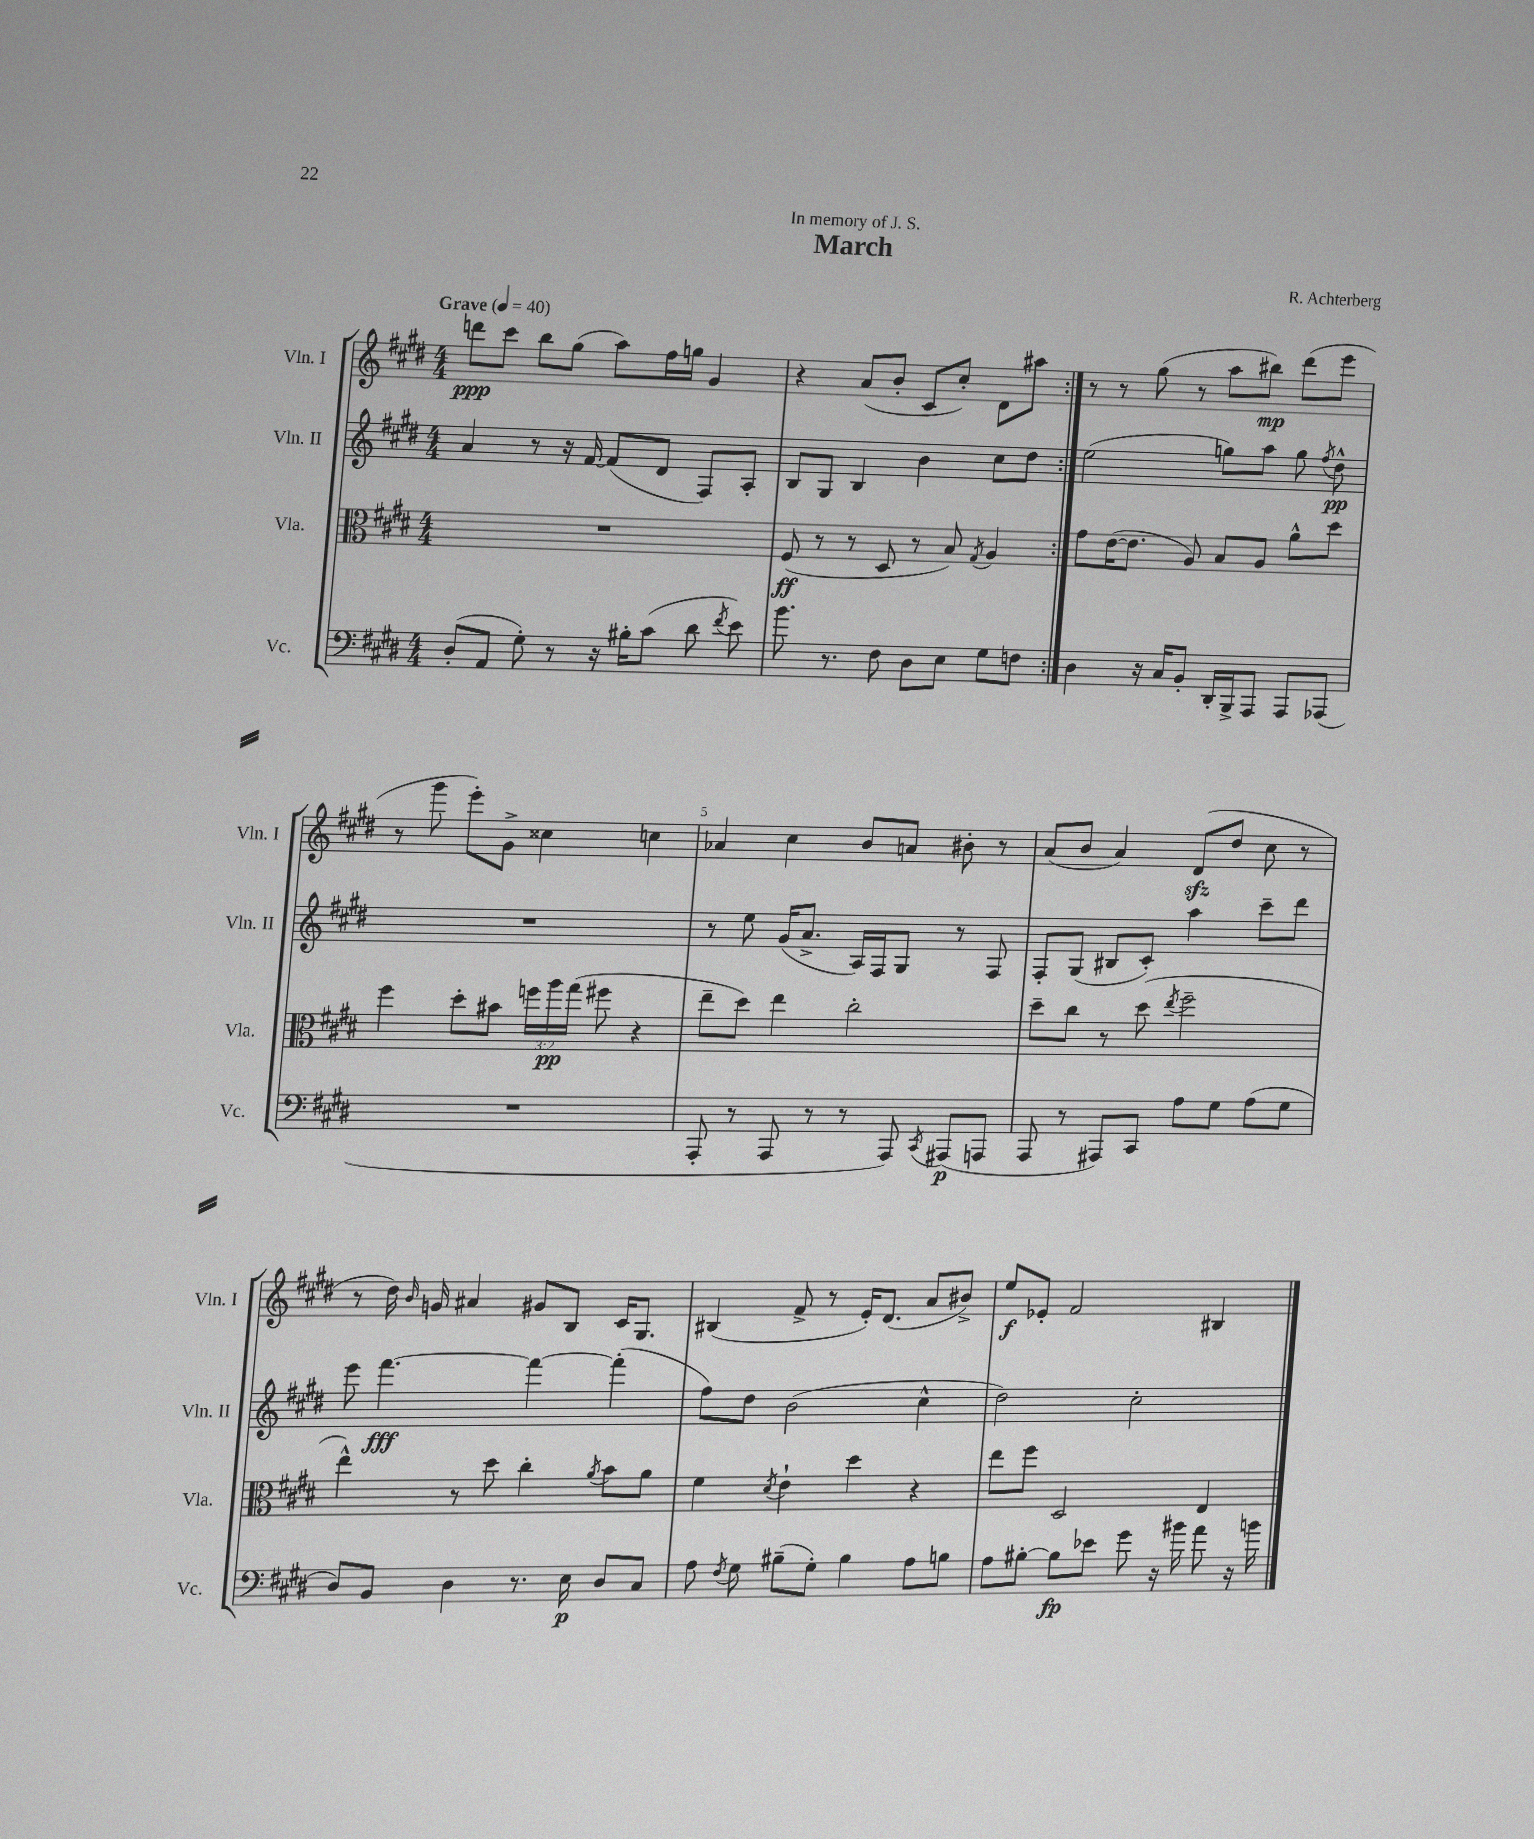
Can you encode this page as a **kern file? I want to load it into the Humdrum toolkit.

**kern	**dynam	**kern	**dynam	**kern	**dynam	**kern	**dynam
*part4	*part4	*part3	*part3	*part2	*part2	*part1	*part1
*staff4	*staff4	*staff3	*staff3	*staff2	*staff2	*staff1	*staff1
*I"Vc.	*	*I"Vla.	*	*I"Vln. II	*	*I"Vln. I	*
*I'Vc.	*	*I'Vla.	*	*I'Vln. II	*	*I'Vln. I	*
*clefF4	*	*clefC3	*	*clefG2	*	*clefG2	*
*k[f#c#g#d#]	*	*k[f#c#g#d#]	*	*k[f#c#g#d#]	*	*k[f#c#g#d#]	*
*M4/4	*	*M4/4	*	*M4/4	*	*M4/4	*
*MM40	*	*MM40	*	*MM40	*	*MM40	*
=1	=1	=1	=1	=1	=1	=1	=1
!	!	!	!	!	!	!LO:TX:a:B:t=Grave	!
(8D#'/L	.	1r	.	4a/	.	8dddn\L	ppp
8AA/J	.	.	.	.	.	8ccc#\J	.
8G#'\)	.	.	.	8r	.	8bb\L	.
8r	.	.	.	16r	.	(8gg#\J	.
.	.	.	.	[16f#/	.	.	.
16r	.	.	.	(8f#/L]	.	8aa\L)	.
16B#X'\KL	.	.	.	.	.	.	.
(8c#\J	.	.	.	8d#/J	.	16ff#\L	.
.	.	.	.	.	.	16ggn\JJ	.
8d#\	.	.	.	8F#/L)	.	4g#/	.
8qf#/	.	.	.	.	.	.	.
8e\)	.	.	.	8A'/J	.	.	.
=2	=2	=2	=2	=2	=2	=2	=2
8.b\	.	(8F#/	ff	8B/L	.	4r	.
.	.	8r	.	8G#/J	.	.	.
8.r	.	.	.	.	.	.	.
.	.	8r	.	4B/	.	(8a/L	.
8F#\	.	8D#/	.	.	.	8b'/J	.
8D#\L	.	8r	.	4b\	.	8c#/L	.
8E\J	.	8B/)	.	.	.	8cc#'/J)	.
.	.	8qG#/	.	.	.	.	.
8G#\L	.	4A/	.	8cc#\L	.	8d#\L	.
8Fn\J	.	.	.	8dd#\J	.	8aa#X\J	.
=3:|!	=3:|!	=3:|!	=3:|!	=3:|!	=3:|!	=3:|!	=3:|!
4D#\	.	8g#\L	.	(2ee\	.	8r	.
.	.	([16e\K	.	.	.	8r	.
.	.	8.e\J]	.	.	.	.	.
16r	.	.	.	.	.	(8gg#\	.
16C#/KL	.	.	.	.	.	.	.
8BB'/J	.	8A/)	.	.	.	8r	.
16DD#'/LL	.	8B/L	.	8ggn\L)	.	8aa\L	.
16BBB^/J	.	.	.	.	.	.	.
8AAA/J	.	8A/J	.	8aa\J	.	8bb#X\J)	mp
8AAA/L	.	8a^^\L	.	8gg\	.	(8ddd#\L	.
.	.	.	.	8qff#/	.	.	.
(8AAA-X/J	.	8dd#\J	.	8dd#^^\	pp	8eee\J	.
!!LO:LB:g=z
=4	=4	=4	=4	=4	=4	=4	=4
1r	.	4ff#\	.	1r	.	8r	.
.	.	.	.	.	.	8ggg#\	.
.	.	8dd#'\L	.	.	.	8eee'\L)	.
.	.	8b#X\J	.	.	.	8g#^\J	.
.	.	24ffn\LL	.	.	.	4cc##X\	.
.	.	24aa\	pp	.	.	.	.
.	.	(24gg#\JJ	.	.	.	.	.
.	.	8ff#X\	.	.	.	.	.
.	.	4r	.	.	.	4ccn\	.
=5	=5	=5	=5	=5	=5	=5	=5
8AAA'/	.	8ee~\L	.	8r	.	4a-X/	.
8r	.	8dd#\J)	.	8ee\	.	.	.
8AAA/	.	4ee\	.	(16g#/KL	.	4cc#\	.
.	.	.	.	8.a^/J	.	.	.
8r	.	.	.	.	.	.	.
8r	.	2cc#'\	.	16A/LL)	.	8b/L	.
.	.	.	.	16F#/J	.	.	.
8AAA/)	.	.	.	8G#/J	.	8an/J	.
8qCC#/	.	.	.	.	.	.	.
(8AAA#X/L	p	.	.	8r	.	8b#X'\	.
8AAAn/J	.	.	.	8F#/	.	8r	.
=6	=6	=6	=6	=6	=6	=6	=6
8AAA/	.	8dd#~\L	.	8F#'/L	.	(8a/L	.
8r	.	8cc#\J	.	(8G#/J	.	8b/J	.
8AAA#X/L)	.	8r	.	8B#X/L	.	4a/)	.
8CC#/J	.	(8dd#\	.	8c#'/J)	.	.	.
.	.	8qee/	.	.	.	.	.
8A\L	.	2ff#~\	.	4aa\	.	(8d#zz/L	.
8G#\J	.	.	.	.	.	8dd#/J	.
(8A\L	.	.	.	8ccc#~\L	.	8cc#\	.
8G#\J	.	.	.	8ddd#\J	.	8r	.
!!LO:LB:g=z
=7	=7	=7	=7	=7	=7	=7	=7
8D#/L)	.	4ee^^\)	.	8eee\	.	8r	.
8BB/J	.	.	.	[4.fff#\	fff	16dd#\)	.
.	.	.	.	.	.	16qqb/	.
.	.	.	.	.	.	16gn/	.
4D#\	.	8r	.	.	.	4a#X/	.
.	.	8dd#\	.	.	.	.	.
8.r	.	4cc#'\	.	4fff#\_	.	8g#X/L	.
.	.	.	.	.	.	8B/J	.
16E\	p	.	.	.	.	.	.
.	.	8qa/	.	.	.	.	.
8D#/L	.	8b\L	.	(4fff#'\]	.	16c#/KL	.
.	.	.	.	.	.	8.G#/J	.
8C#/J	.	8a\J	.	.	.	.	.
=8	=8	=8	=8	=8	=8	=8	=8
8A\	.	4f#\	.	8ff#\L)	.	(4B#X/	.
8qF#/	.	.	.	.	.	.	.
8G#\	.	.	.	8dd#\J	.	.	.
.	.	8qd#/	.	.	.	.	.
(8B#X~\L	.	4e`\	.	(2b\	.	8f#^/	.
8G#'\J)	.	.	.	.	.	8r	.
4B#\	.	4dd#\	.	.	.	16e'/KL)	.
.	.	.	.	.	.	(8.d#/J	.
8A\L	.	4r	.	4cc#^^\	.	8a/L	.
8Bn\J	.	.	.	.	.	8b#X^/J)	.
=9	=9	=9	=9	=9	=9	=9	=9
8A\L	.	8ee\L	.	2dd#\)	.	8ee/L	f
[8B#X'\J	.	8ff#\J	.	.	.	8e-X'/J	.
8B#\L]	fp	2D#/	.	.	.	2f#/	.
8e-X\J	.	.	.	.	.	.	.
8g#\	.	.	.	2cc#'\	.	.	.
16r	.	.	.	.	.	.	.
16b#X\	.	.	.	.	.	.	.
8a\	.	4E/	.	.	.	4B#X/	.
16r	.	.	.	.	.	.	.
16bn\	.	.	.	.	.	.	.
==	==	==	==	==	==	==	==
*-	*-	*-	*-	*-	*-	*-	*-
